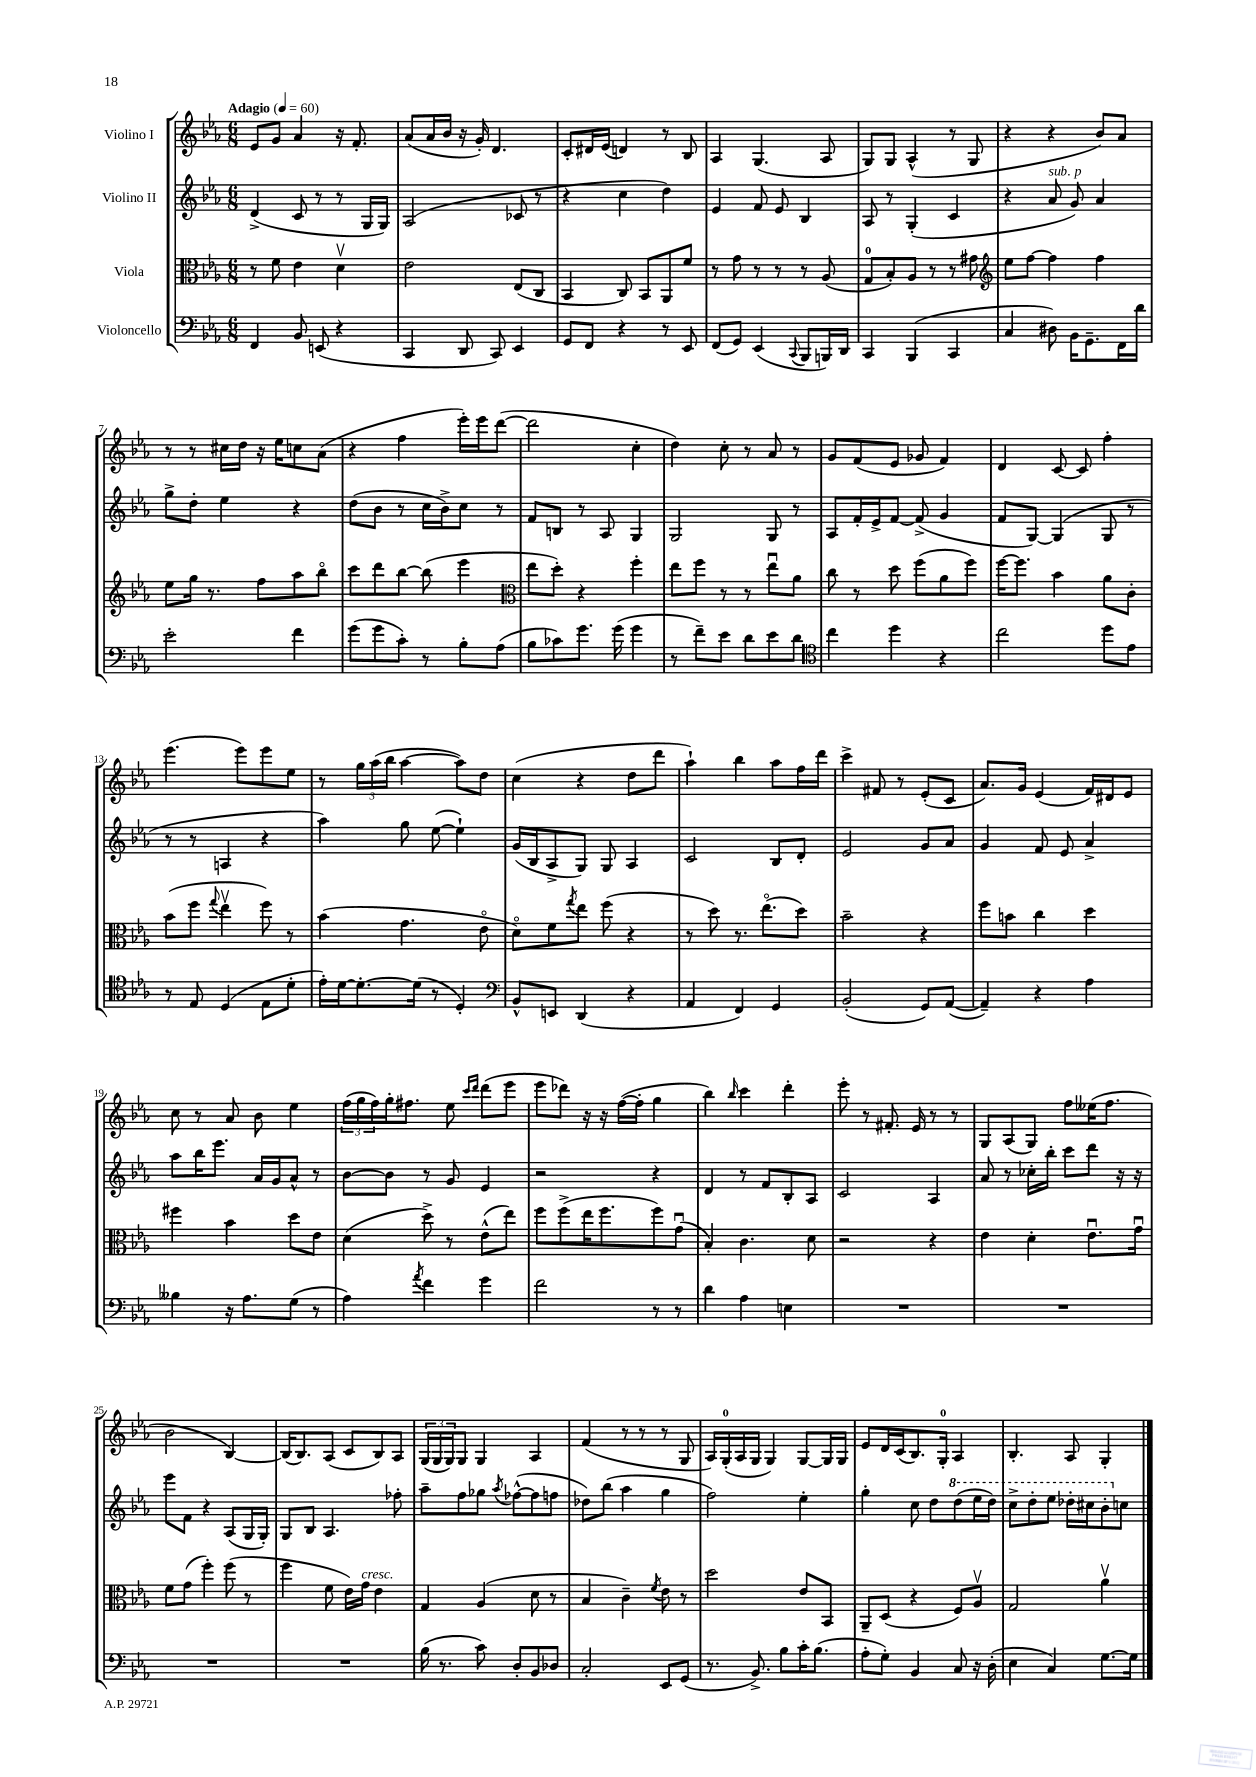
<<
\new StaffGroup <<
\new Staff = "s0" \with { instrumentName = "Violino I" } {
    \clef treble \key ees \major \numericTimeSignature \time 6/8 \tempo "Adagio" 4 = 60
    ees'8 g'8 aes'4 r16 f'8.-. |
    aes'8( aes'16 bes'16 r16 g'16-.) d'4. |
    c'8-. dis'16 ees'16( d'4) r8 bes8 |
    aes4 g4.( aes8 |
    g8) g8 aes4-^( r8 g8 |
    r4 r4 bes'8) aes'8 |
    r8 r8 cis''16 d''16 r16 ees''16 c''8 aes'8( |
    r4 f''4 ees'''16-.) ees'''16 d'''8~( |
    d'''2 c''4-. |
    d''4) c''8-. r8 aes'8 r8 |
    g'8 f'8( ees'8 ges'8 f'4) |
    d'4 c'8~ c'8 f''4-. |
    ees'''4.( ees'''8) ees'''8 ees''8 |
    r8 \tuplet 3/2 { g''16 aes''16( bes''16 } aes''4~ aes''8) d''8 |
    c''4( r4 d''8 d'''8 |
    aes''4-!) bes''4 aes''8 f''16 d'''16 |
    c'''4-> fis'8 r8 ees'8-.( c'8 |
    aes'8.) g'16 ees'4( f'16) dis'16 ees'8 |
    c''8 r8 aes'8 bes'8 ees''4 |
    \tuplet 3/2 { f''16( g''16 f''16) } g''16-. fis''8. ees''8 \grace { c'''16 d'''16 } d'''8( ees'''8 |
    ees'''8 des'''8) r16 r16 f''16~( f''16-. g''4 |
    bes''4) \grace { bes''16 } c'''4 d'''4-. |
    ees'''8-. r8 fis'8.-. ees'16 r8 r8 |
    g8 aes8( g8) f''8 eeses''16( f''8. |
    bes'2 bes4~) |
    bes16( bes8.) aes8( c'8 bes8) aes8 |
    \tuplet 3/2 { g16( g16 g16) } g8 g4 aes4 |
    f'4( r8 r8 r8 g8 |
    aes16) g16-0-.( aes16 g16 g4) g8~ g16 g16 |
    ees'8 d'16 c'16( bes8.) g16-0-. aes4 |
    bes4.-. aes8 g4-. \bar "|." |
}
\new Staff = "s1" \with { instrumentName = "Violino II" } {
    \clef treble \key ees \major \numericTimeSignature \time 6/8
    d'4->( c'8 r8 r8 g16 g16) |
    aes2( ces'8 r8 |
    r4 c''4 d''4) |
    ees'4 f'8 ees'8 bes4 |
    aes8 r8 g4-.( c'4 |
    r4 aes'8^\markup { \italic "sub. p" } g'8) aes'4 |
    g''8-> d''8-. ees''4 r4 |
    d''8( bes'8 r8 c''16 bes'16->) c''8 r8 |
    f'8 b8 r8 aes8 g4 |
    g2 g8 r8 |
    aes8 f'16-. ees'16-> f'8~ f'8->( g'4 |
    f'8 g8~) g4( g8 r8 |
    r8 r8 a4 r4 |
    aes''4) g''8 ees''8~( ees''4-!) |
    g'16( bes16 aes8-> g8) g8 aes4 |
    c'2 bes8 d'8-. |
    ees'2 g'8 aes'8 |
    g'4 f'8 ees'8 aes'4-> |
    aes''8 bes''16 ees'''8. aes'16 g'16 aes'8-^ r8 |
    bes'8~ bes'8 r8 g'8 ees'4 |
    r2 r4 |
    d'4 r8 f'8 bes8-. aes8 |
    c'2 aes4 |
    aes'8 r8 ces''16-. bes''16-. c'''8 d'''8 r16 r16 |
    ees'''8 f'8 r4 aes8( g16 g16-.) |
    g8 bes8 aes4. fes''8-. |
    aes''8-- f''8 ges''8 \acciaccatura { aes''8 } fes''8~-^( fes''8 f''8 |
    des''8) bes''8( aes''4 g''4 |
    f''2) ees''4-. |
    g''4-. c''8 d''8 \ottava #1 d'''8( ees'''16 d'''16) |
    c'''8-> d'''8-. ees'''8 des'''16-. cis'''16 bes''8-. \ottava #0 c''!8 \bar "|." |
}
\new Staff = "s2" \with { instrumentName = "Viola" } {
    \clef alto \key ees \major \numericTimeSignature \time 6/8
    r8 f'8 ees'4 d'4\upbow |
    ees'2 ees8( c8 |
    bes,4 c8) bes,8 aes,8 f'8 |
    r8 g'8 r8 r8 r8 aes8( |
    g8-0 bes8-.) aes8 r8 r8 gis'8 |
    \clef treble ees''8 f''8~ f''4 f''4 |
    ees''8 g''16 r8. f''8 aes''8 bes''8\flageolet |
    c'''8 d'''8 bes''8~ bes''8( ees'''4 |
    \clef alto ees''8 d''8-.) r4 f''4-. |
    ees''8 f''8 r8 r8 ees''8\downbow aes'8 |
    c''8 r8 d''8 f''8( aes'8 f''8) |
    f''16~ f''8. bes'4 aes'8 c'8-. |
    bes'8( f''8 \appoggiatura { g''8 } ees''4\upbow f''8) r8 |
    bes'4( g'4. ees'8\flageolet |
    d'8\flageolet) f'8 \acciaccatura { g''8 } ees''8 f''8( r4 |
    r8 d''8) r8. ees''8.\flageolet( d''8) |
    bes'2-- r4 |
    f''8 b'8 c''4 d''4 |
    fis''4 bes'4 d''8 ees'8 |
    d'4( d''8->) r8 ees'8-^( ees''8) |
    f''8 f''8->( ees''16 f''8. f''8) g'8\downbow( |
    bes4-.) c'4. d'8 |
    r2 r4 |
    ees'4 d'4-. ees'8.\downbow g'16\downbow |
    f'8 g'8( f''4-.) f''8( r8 |
    f''4 f'8 ees'16) g'16^\markup { \italic "cresc." } ees'4 |
    g4 aes4( d'8 r8 |
    bes4 c'4--) \acciaccatura { f'8 } ees'8 r8 |
    d''2 ees'8 bes,8 |
    aes,8-- d8( r4 f8) aes8\upbow |
    g2 aes'4\upbow \bar "|." |
}
\new Staff = "s3" \with { instrumentName = "Violoncello" } {
    \clef bass \key ees \major \numericTimeSignature \time 6/8
    f,4 bes,8 e,8( r4 |
    c,4 d,8 c,8) ees,4 |
    g,8 f,8 r4 r8 ees,8 |
    f,8( g,8) ees,4( \appoggiatura { c,8 } bes,,8 b,,16) d,16 |
    c,4 bes,,4( c,4 |
    c4 dis8) bes,16 g,8.-- f,16 d'16 |
    ees'2-. f'4 |
    g'8( g'8 c'8-.) r8 bes8-. aes8( |
    bes8 ces'8) g'8. g'16( g'4 |
    r8 f'8--) ees'8 d'8 ees'8 d'8 |
    \clef tenor c''4 d''4 r4 |
    c''2 d''8 ees'8 |
    r8 ees8 d4( ees8 d'8-. |
    ees'16-.) d'16~ d'8.~-. d'16( r8 d4-.) |
    \clef bass bes,8-^ e,8 d,4( r4 |
    aes,4 f,4) g,4 |
    bes,2-.( g,8) aes,8~( |
    aes,4--) r4 aes4 |
    beses4 r16 aes8. g8( r8 |
    aes4) \acciaccatura { aes'8 } f'4 g'4 |
    f'2 r8 r8 |
    d'4 aes4 e4 |
    R2. |
    R2. |
    R2. |
    R2. |
    bes16( r8. c'8) d8-. bes,8 des8 |
    c2-. ees,8 g,8( |
    r8. bes,8.->) bes8 c'16-. bes8.( |
    aes8-. g8-.) bes,4 c8 r16 d16-.( |
    ees4 c4) g8.~ g16 \bar "|." |
}
>>
>>
